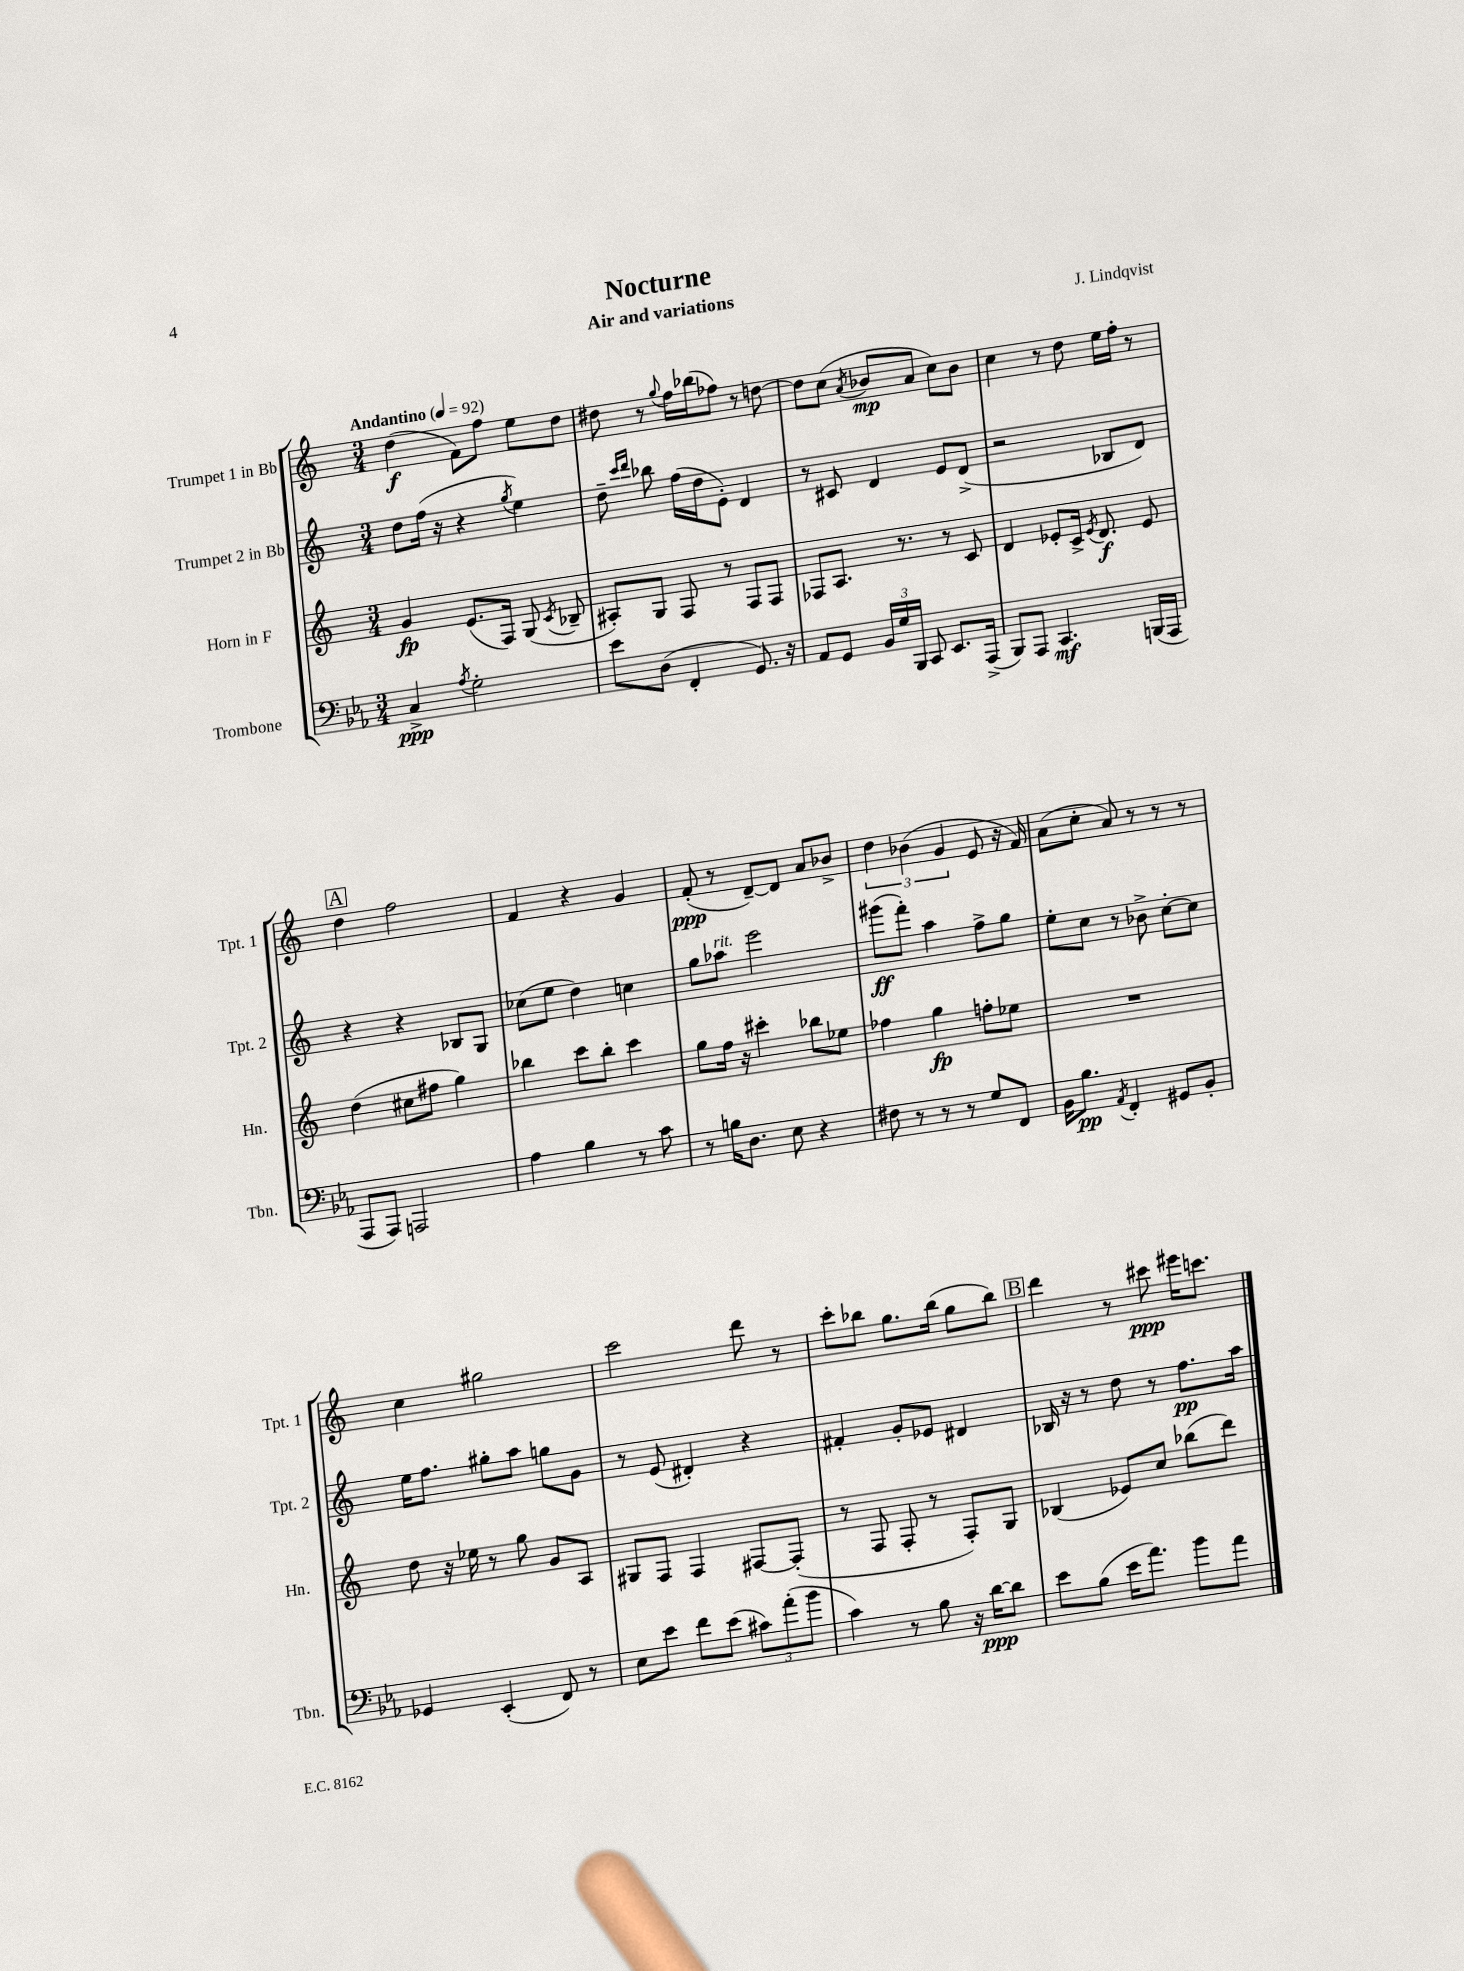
\header { title = "Nocturne" composer = "J. Lindqvist" subtitle = "Air and variations" }
<<
\new StaffGroup <<
\new Staff = "s0" \with { instrumentName = "Trumpet 1 in Bb" shortInstrumentName = "Tpt. 1" } {
    \clef treble \key c \major \numericTimeSignature \time 3/4 \tempo "Andantino" 4 = 92
    \autoBeamOff d''4\f( f'8[) f''8] e''8[ d''8] |
    dis''8 r8 \appoggiatura { g''8 } f''16[ bes''16( fes''8]) r8 d''8~ |
    d''8[ c''8]( \acciaccatura { a'8 } bes'8[\mp a'8] c''8[) bes'8] |
    c''4 r8 d''8 e''16[ f''16]-. r8 |
    \mark \markup { \box "A" } d''4 f''2 |
    f'4 r4 g'4 |
    f'8-.\ppp( r8 d'8[~--) d'8] a'8[ bes'8]-> |
    \tuplet 3/2 { d''4 bes'4( g'4 } e'8 r16 f'16) |
    a'8[( c''8]-. a'8) r8 r8 r8 |
    c''4 gis''2 |
    c'''2 d'''8 r8 |
    c'''8[-. bes''8] g''8.[ bes''16]( g''8[ bes''8]) |
    \mark \markup { \box "B" } d'''4 r8 cis'''8\ppp eis'''16[ c'''8.] \bar "|." |
}
\new Staff = "s1" \with { instrumentName = "Trumpet 2 in Bb" shortInstrumentName = "Tpt. 2" } {
    \clef treble \key c \major \numericTimeSignature \time 3/4
    \autoBeamOff d''8[ f''16]( r16 r4 \acciaccatura { g''8 } e''4) |
    d''8-- \grace { c'''16[ d'''16] } bes''8 f''16[( d''16 e'8]-.) d'4 |
    r8 cis'8 d'4 e'8[ d'8]->( |
    r2 bes8[ d'8]) |
    \mark \markup { \box "A" } r4 r4 bes8[ g8] |
    ces''8[( e''8] d''4) c''4 |
    g''8[ aes''8]^\markup { \italic "rit." } e'''2 |
    gis'''8[\ff( f'''8]-.) a''4 f''8[-> g''8] |
    e''8[-. c''8] r8 bes'8-> c''8[~-. c''8] |
    e''16[ f''8.] gis''8[-. a''8] g''8[ g'8] |
    r8 e'8( dis'4-.) r4 |
    fis'4-. g'8[-. ees'8] dis'4 |
    \mark \markup { \box "B" } bes16 r16 r8 d''8 r8 f''8.[\pp a''16] \bar "|." |
}
\new Staff = "s2" \with { instrumentName = "Horn in F" shortInstrumentName = "Hn." } {
    \clef treble \key c \major \numericTimeSignature \time 3/4
    \autoBeamOff g'4\fp e'8.[( f16]) g8( \acciaccatura { c'8 } bes8-- |
    ais8[-.) g8] f8 r8 f8[ f8] |
    fes8[ a8.] r8. r8 c'8 |
    d'4 ees'8[-. c'16]-> \acciaccatura { ees'8 } d'8.\f ees'8 |
    \mark \markup { \box "A" } d''4( cis''8[ fis''8] g''4) |
    bes''4 c'''8[ bes''8]-. c'''4 |
    g''8[ f''16] r16 cis'''4-. bes''8[ ees''8] |
    fes''4 g''4\fp f''8[-. ees''8] |
    R2. |
    d''8 r16 ees''16 r8 g''8 g'8[ a8] |
    gis8[ f8] f4 fis8[~ fis8]-.( |
    r8 f8 f8-. r8 f8[-.) g8] |
    \mark \markup { \box "B" } bes4( ees'8[) c''8] bes''8[( d'''8]) \bar "|." |
}
\new Staff = "s3" \with { instrumentName = "Trombone" shortInstrumentName = "Tbn." } {
    \clef bass \key ees \major \numericTimeSignature \time 3/4
    \autoBeamOff c4->\ppp \acciaccatura { aes8 } g2-. |
    ees'8[ d8]( f,4-. g,8.) r16 |
    aes,8[ g,8] \tuplet 3/2 { bes,16[ g16 bes,,16] } c,8 ees,8.[ aes,,16]->( |
    bes,,8[) aes,,8] c,4.\mf b,,16[( aes,,16] |
    \mark \markup { \box "A" } aes,,8[ aes,,8]) a,,2 |
    aes4 bes4 r8 c'8 |
    r8 b16[ d8.] ees8 r4 |
    fis8 r8 r8 r8 g8[ f,8] |
    bes,16[ bes8.]\pp \acciaccatura { aes,8 } f,4-. gis,8[ bes,8]-. |
    ges,4 ees,4-.( f,8) r8 |
    ees8[ ees'8] f'8[ ees'8]( \tuplet 3/2 { cis'8[) aes'8-.( bes'8] } |
    c'4) r8 bes8 r16 d'16[~\ppp d'8] |
    \mark \markup { \box "B" } ees'8[ bes8]( ees'16[ aes'8.]) bes'8[ aes'8] \bar "|." |
}
>>
>>
\layout { \context { \Score \remove "Bar_number_engraver" } }
